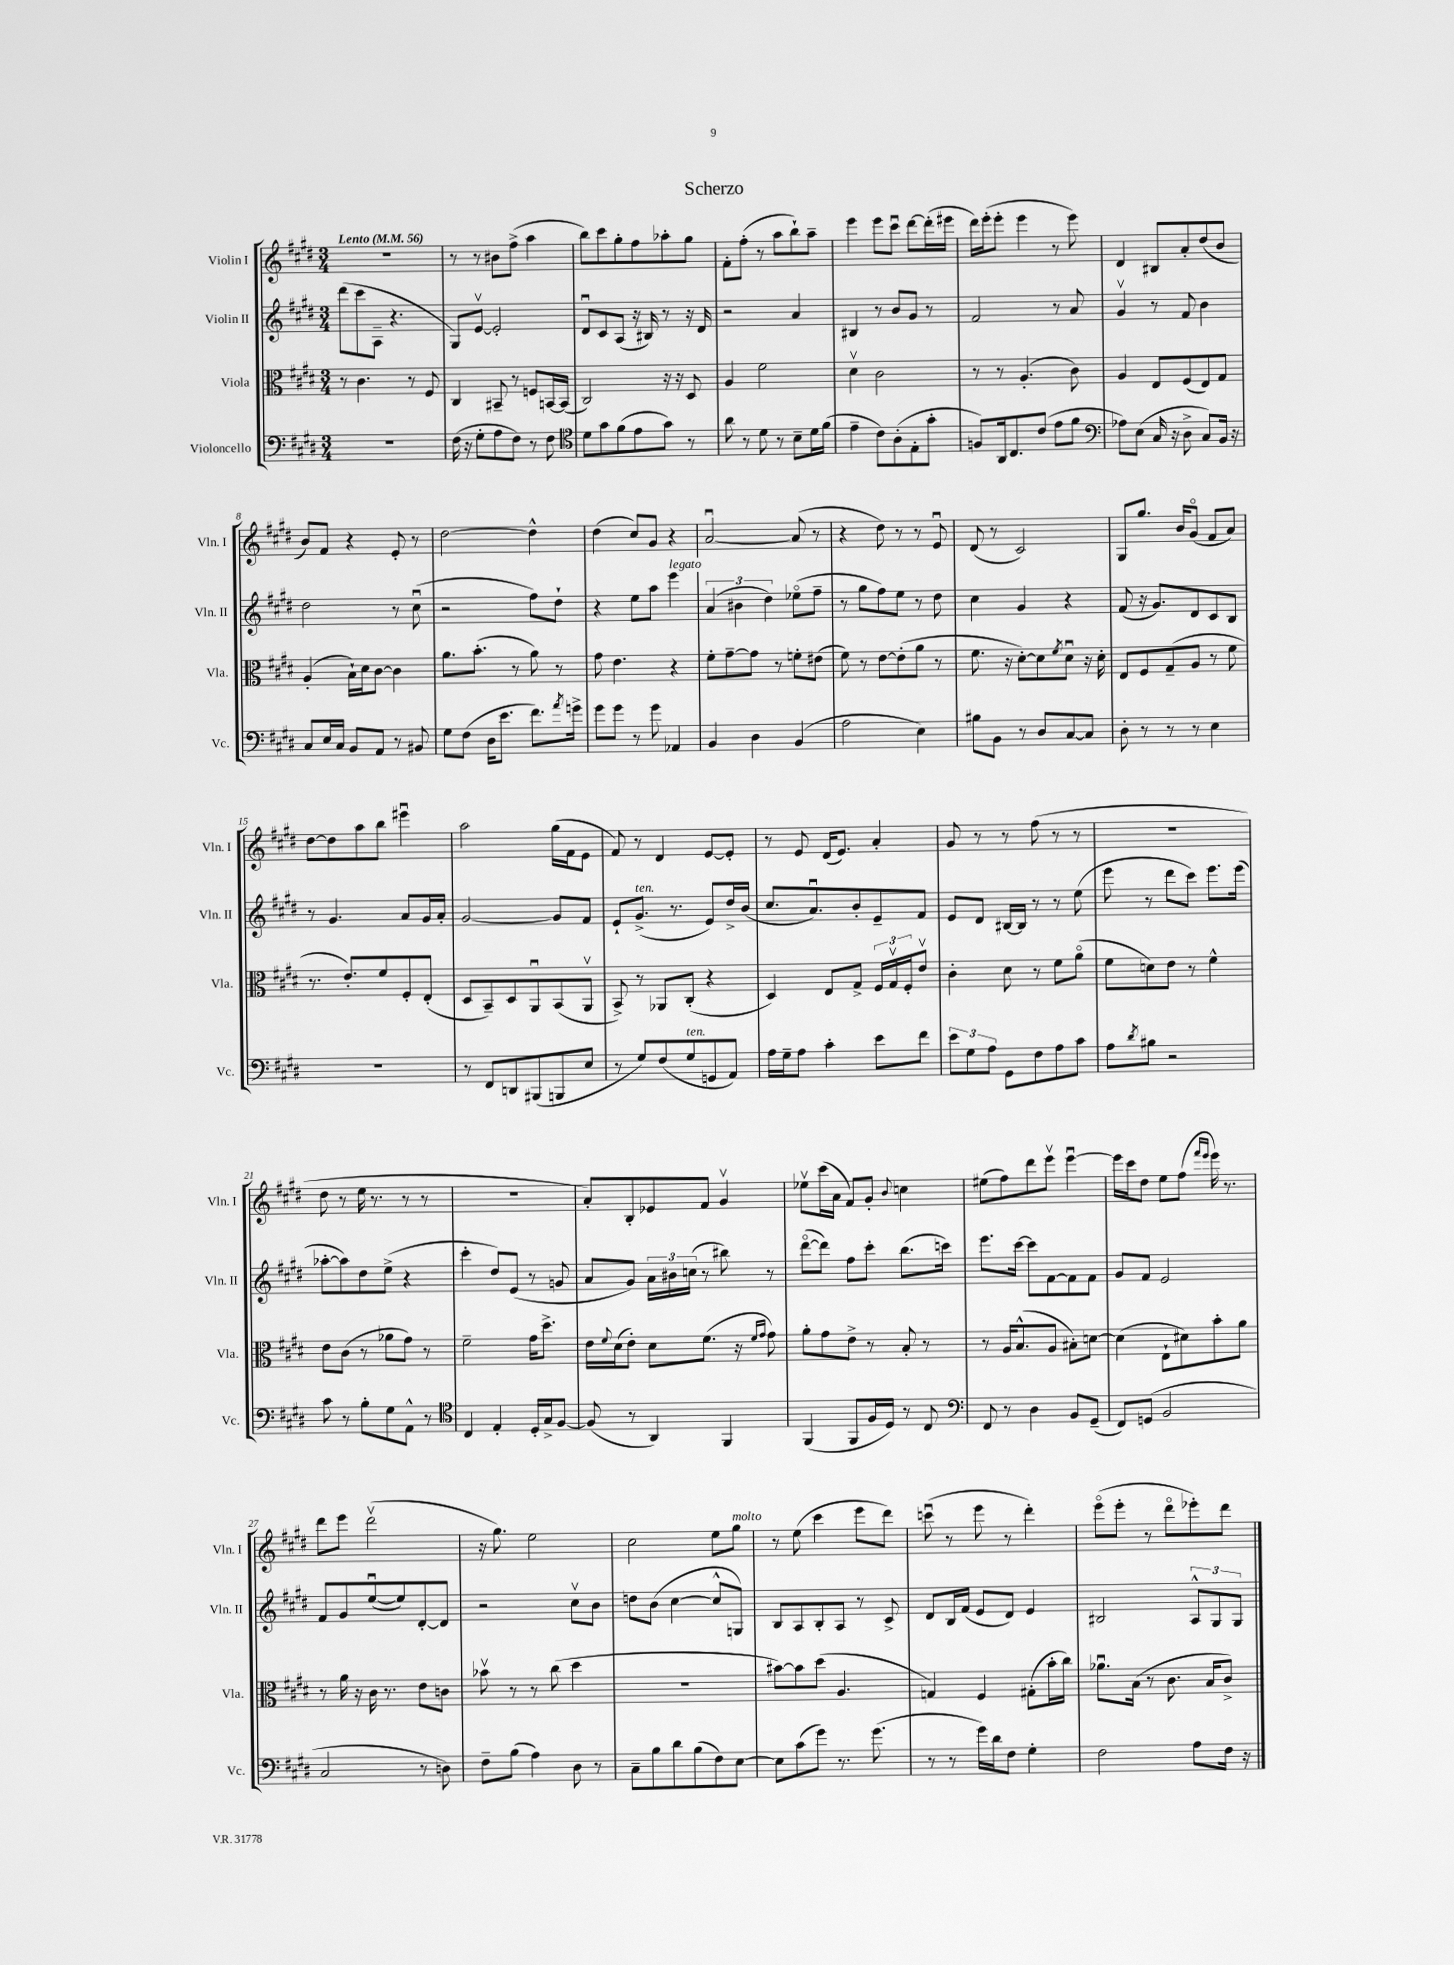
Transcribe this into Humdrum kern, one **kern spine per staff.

**kern	**kern	**kern	**kern
*staff4	*staff3	*staff2	*staff1
*clefF4	*clefC3	*clefG2	*clefG2
*k[f#c#g#d#]	*k[f#c#g#d#]	*k[f#c#g#d#]	*k[f#c#g#d#]
*M3/4	*M3/4	*M3/4	*M3/4
*MM56	*MM56	*MM56	*MM56
2.r	8r	(8ddd#	2.r
.	4.c#	8ccc#	.
.	.	8A~	.
.	.	4.r	.
.	8r	.	.
.	8F#	.	.
=	=	=	=
(16F#	4C#	8G#)	8r
16r	.	.	.
8G#'	.	[8ev	8r
8A	8BB#~	2e']	8b#
8F#)	8r	.	(8ff#^
8r	8F	.	4aa
8F#	[16BB	.	.
.	(16BB]	.	.
=	=	=	=
*clefC4	*	*	*
8d#	2C#)	8d#u	8bb)
8g#	.	8c#	8ccc#
(8f#	.	(8A	8gg#'
8e	.	16r	8ff#
.	.	16B#)	.
8g#)	16r	8r	8aa-'
.	16r	.	.
8r	8D#	16r	8gg#
.	.	16d#	.
=	=	=	=
8a	4A	2r	8f#'
8r	.	.	(8ff#'
8d#	2f#	.	8r
8r	.	.	8aa
8B~	.	4a	8bb`)
16d#	.	.	8aa~
(16f#	.	.	.
=	=	=	=
4e~	4d#v	4B#	4eee
8c#)	2c#	8r	8eee
(8A'	.	8b	8ccc#u
8E'	.	8g#	[8ddd#
8g#'	.	8r	(16ddd#']
.	.	.	16eee#
=	=	=	=
8F)	8r	2f#	16ddd#)
.	.	.	(16eee'
16AA	8r	.	8eee'
8.C#	.	.	.
.	(4.A'	.	4eee
(8c#	.	.	.
8e	.	8r	8r
8f#	8c#)	8a	8eee)
=	=	=	=
*clefF4	*	*	*
8A-)	4A	4g#v	4d#
(8E	.	.	.
16C#	8E	8r	8B#
16r	.	.	.
8D#^	(8F#	8f#	8a'
8C#)	8E)	4b	(8dd#
16BB	8G#	.	8b
16r	.	.	.
=	=	=	=
8C#	(4A'	2dd#	8b)
16E	.	.	8f#
16C#	.	.	.
8BB	16B`)	.	4r
.	16d#	.	.
8AA	[8c#	.	.
8r	4c#]	8r	8e'
8BB#	.	(8cc#u	8r
=	=	=	=
8G#	8.a	2r	[2dd#
(8F#	.	.	.
.	(8.b'	.	.
16D#	.	.	.
8.e	.	.	.
.	8r	.	.
8.f#)	8a)	8ff#)	4dd#^^]
.	8r	8dd#`	.
8qa	.	.	.
16g^	.	.	.
=	=	=	=
8g#	8g#	4r	(4dd#
8g#	4.e	.	.
8r	.	8ee	8cc#)
8g#	.	8aa	8g#
4AA-	4r	4eee	4r
=	=	=	=
4BB	8f#'	(6a	[2au
.	[8g#~	.	.
.	.	6b#	.
4D#	8g#]	.	.
.	.	6dd#)	.
.	8r	.	.
(4BB	8f'	(8ee-o	(8a]
.	(8e#	8ff#~	8r
=	=	=	=
2A	8f#)	8r	4r
.	8r	8gg#	.
.	[8e	8ff#)	8dd#)
.	(8e']	8ee	8r
4E)	8a	8r	8r
.	8r	8dd#	8eu
=	=	=	=
8B#	8.f#	4cc#	(8d#
8BB	.	.	8r
.	16r	.	.
8r	[8d#')	4g#	2c#)
8D#	8d#]	.	.
.	8qf#	.	.
[8C#	8d#u	4r	.
8C#]	16r	.	.
.	16d#'	.	.
=	=	=	=
8D#'	8E	(8f#	8G#
8r	8F#	16r	8.gg#
.	.	8.g#)	.
8r	(8G#~	.	.
.	.	.	16b
8r	8A	8d#	(8g#o
4E	8r	8c#	8f#
.	8f#	8B	8a)
=	=	=	=
2.r	8.r	8r	[8dd#
.	.	4.g#	8dd#]
.	8.e')	.	.
.	.	.	8aa
.	8f#	.	8bb
.	8F#'	8a	4eee#u
.	(8E'	16g#	.
.	.	16a'	.
=	=	=	=
8r	8D#	[2g#	2aa
8FF#	8BB~)	.	.
8DD	8D#	.	.
(8BBB#	8AAu	.	.
8BBB	(8BB	8g#]	(16gg#
.	.	.	16f#
8E	8AAv	8f#	8e
=	=	=	=
8r	8BB^)	8e`	8f#)
8G#)	8r	(8.g#^	8r
(8F#	8AA-	.	4d#
.	.	8.r	.
8G#	(8C#'	.	.
8GG	4r	8e)	[8e
8AA)	.	16dd#^	8e']
.	.	(16b	.
=	=	=	=
16A	4D#)	8.cc#	8r
16G#~	.	.	.
8A	.	.	8e
.	.	8.au)	.
4c#'	8E	.	(16d#
.	.	.	8.e)
.	8G#^	8b'	.
8e	24F#	8e~	4a'
.	24G#v	.	.
.	24F#'	.	.
8f#	8ev	8f#	.
=	=	=	=
12e	4c#'	8e	8g#
12G#	.	.	.
.	.	8d#	8r
12A	.	.	.
8GG#	8d#	[16B#	8r
.	.	16B#]	.
8F#	8r	8r	(8ff#
8A	8f#	8r	8r
8c#	(8ao	(8ee	8r
=	=	=	=
8A	8f#	8eee	2.r
8qd#	.	.	.
8B#	8d)	8r	.
2r	8e	8ddd#	.
.	8r	8ccc#)	.
.	4f#^^	8.eee	.
.	.	(16eee	.
=	=	=	=
8c#	8e	[8aa-'	8dd#
8r	(8c#	8aa-])	8r
8B'	8r	8dd#	16ee
.	.	.	8.r
8G#	8a-	(8ee^	.
8AA^^	8g#)	4r	8r
8r	8r	.	8r
=	=	=	=
*clefC4	*	*	*
4C#	2f#~	4ccc#'	2.r
4E'	.	8dd#)	.
.	.	(8e	.
16D#'	16g#	8r	.
16G#^	8.dd#^	.	.
[8F#	.	8g	.
=	=	=	=
(8F#]	16e	8a	8a')
.	8qqf#	.	.
.	(16d#	.	.
8r	8e')	8g#)	8B'
4AA)	8d#	24a	8e-
.	.	24b#	.
.	.	(24cc	.
.	(8.f#	8r	8f#
4FF#	.	8bb#)	4g#v
.	16r	.	.
.	16qqf#	.	.
.	16qqg#	.	.
.	8g#)	8r	.
=	=	=	=
(4FF#	8a'	([8ddd#o	8ee-v
.	8g#	8ddd#])	(16ccc#
.	.	.	16a
8FF#	8e^	8ff#	8f#)
16F#	8r	8ccc#'	8g#'
16D#)	.	.	.
.	.	.	8qqb
8r	8B'	(8.bb	4cc
8C#	8r	.	.
.	.	16ccc)	.
=	=	=	=
*clefF4	*	*	*
8FF#	8r	8.eee	(8ee#
8r	16A	.	8ff#)
.	(8.B^^	[16ccc#	.
4D#	.	8ccc#]	8ddd#
.	8A	[8f#	8eeev
8BB	8B#')	8f#]	[4eeeu
(8GG#~	[8d	8f#	.
=	=	=	=
8FF#)	(4d]	8g#	16eee]
.	.	.	16ccc#
(8GG	.	8f#	8dd#
2BB	8E`	2e	8ee
.	8d#)	.	(8ff#
.	.	.	16qqfff#
.	.	.	16qqeee
.	8b'	.	16eee)
.	.	.	8.r
.	8a	.	.
=	=	=	=
2C#	8r	8f#	8ddd#
.	16a	8g#	8eee
.	16r	.	.
.	16c#	([8eeu	(2ddd#v
.	8.r	.	.
.	.	8ee])	.
8r	8e	[8d#'	.
8D)	8c	8d#]	.
=	=	=	=
8F#~	8b-v	2r	16r
.	.	.	8.gg#)
(8B	8r	.	.
4A)	8r	.	2ee
.	(8cc#	.	.
8D#	4dd#	8cc#v	.
8r	.	8b	.
=	=	=	=
8C#~	2.r	8dd	2cc#
8B	.	(8b	.
8d#	.	[4cc#	.
(8B	.	.	.
8F#)	.	8cc#^^]	8ee
[8E	.	8G)	8gg#
=	=	=	=
8E]	[8b#)	8B	8r
(8c#	8b#]	8A	(8ee
8g#)	(8dd#	8B'	4ccc#
8.r	4.A	8A	.
.	.	8r	8eee
(8.g#	.	.	.
.	.	8c#^	8ddd#)
=	=	=	=
8r	4G)	8d#	(8cccu
8r	.	16B	8r
.	.	(16f#	.
16g#)	4F#	8e	8eee
16d#	.	.	.
8F#	.	8d#)	8r
4G#'	(8G#'	4e	4ddd#')
.	16b'	.	.
.	16cc#)	.	.
=	=	=	=
2F#	8.a-u	2B#	(8eeeo
.	.	.	8eee'
.	(16B	.	.
.	8r	.	8r
.	8.c#	.	8ddd#o
8A	.	12A^^	8eee-')
.	16B	.	.
.	.	12G#	.
16F#	8c#^)	.	8ddd#
.	.	12G#	.
16r	.	.	.
==	==	==	==
*-	*-	*-	*-
